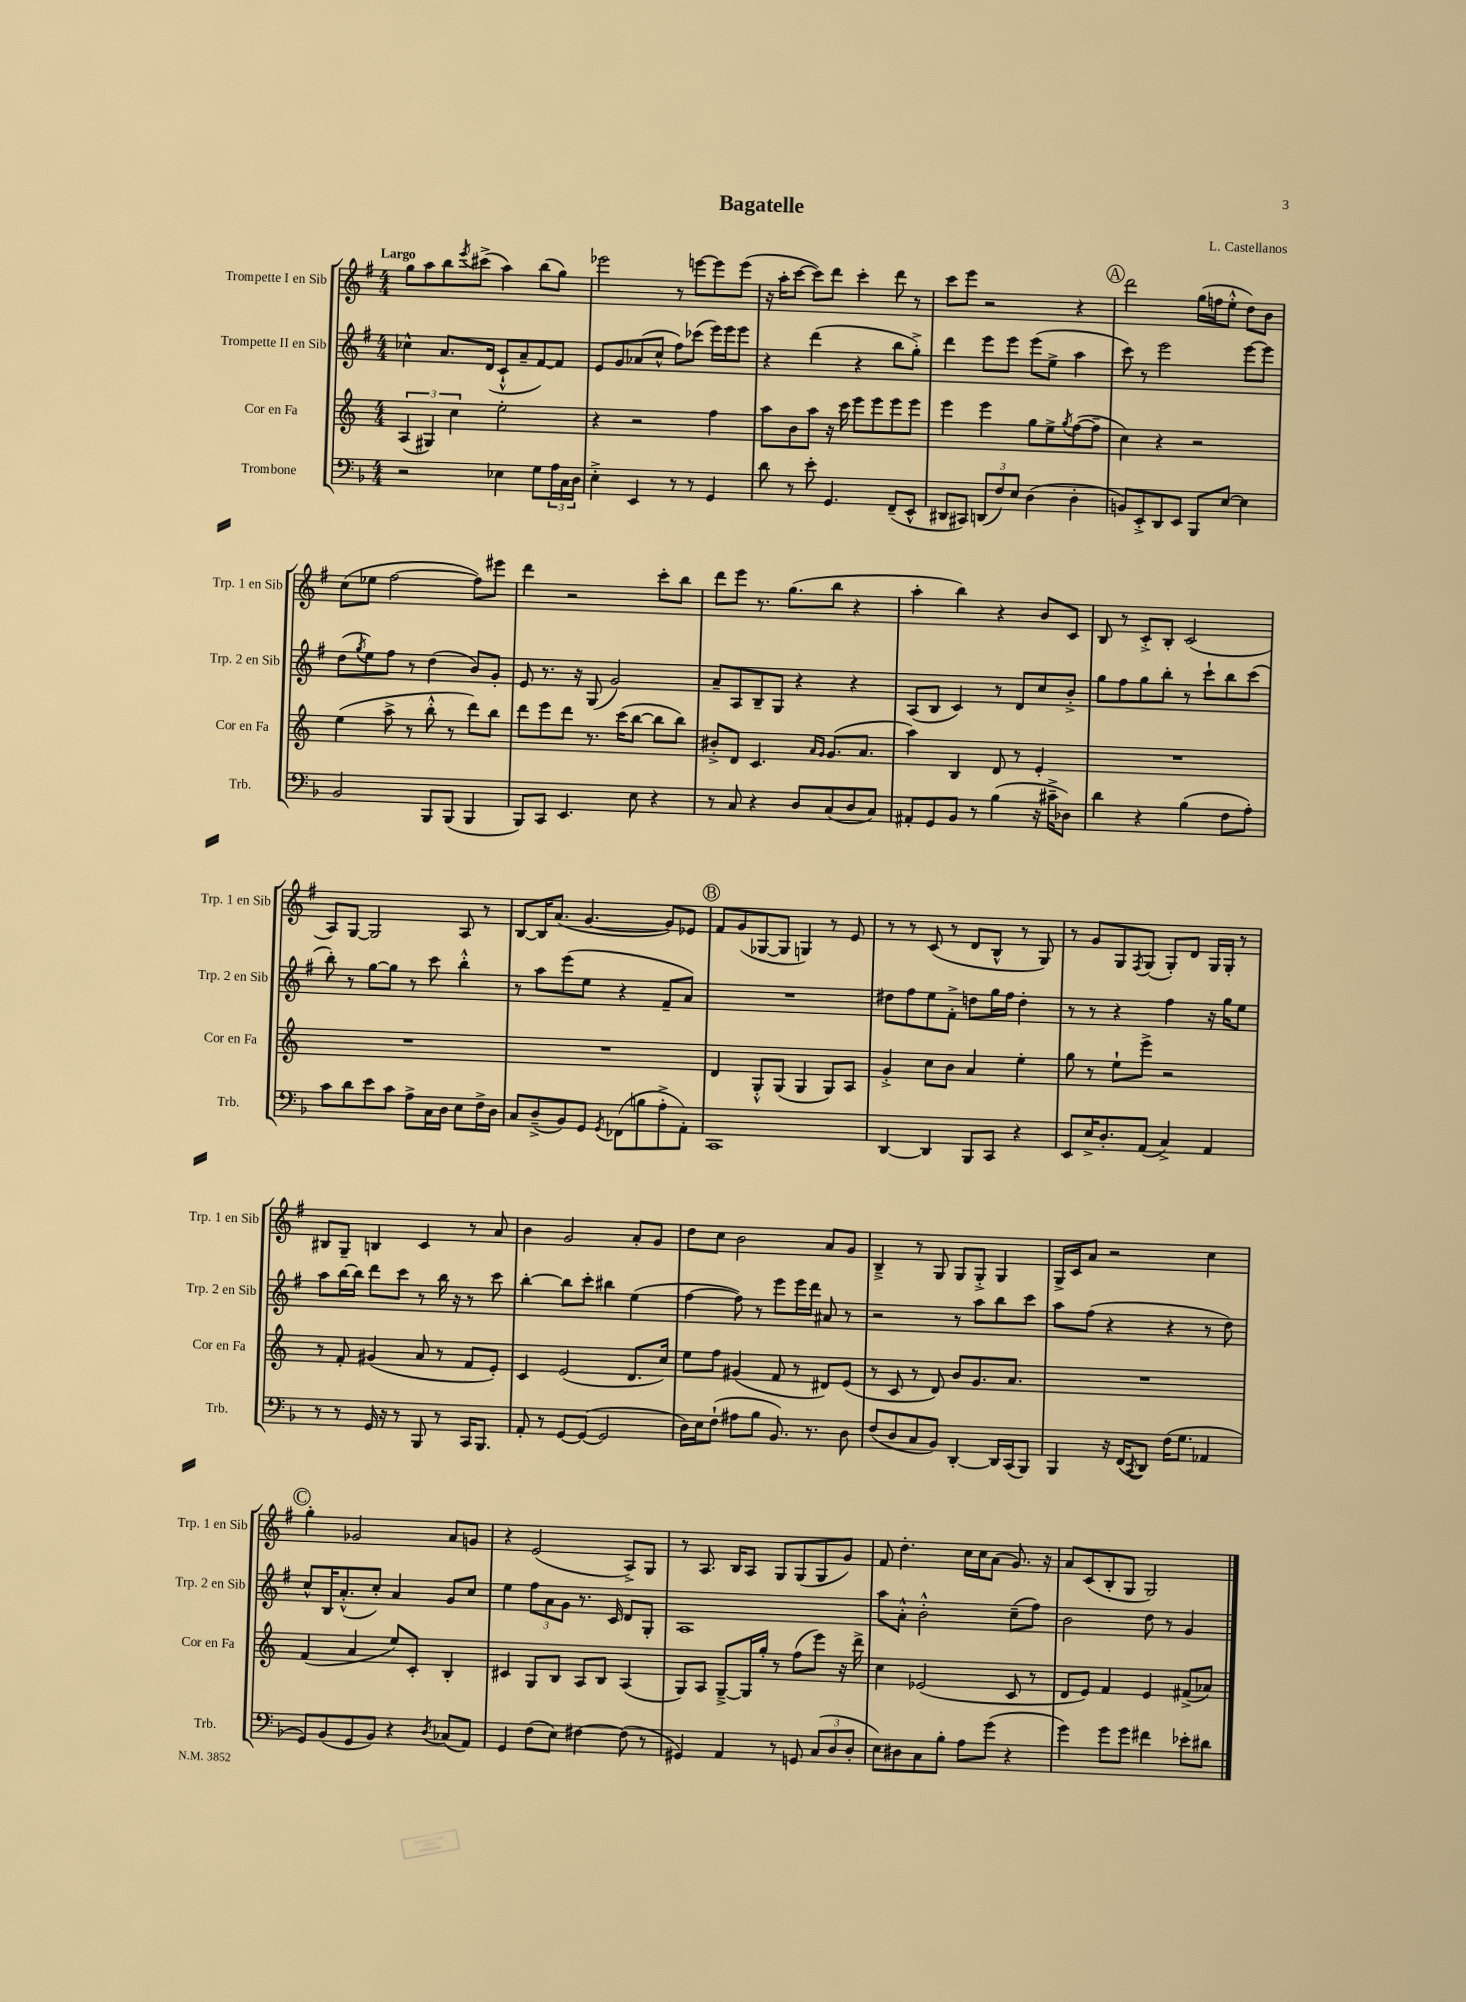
\header { title = "Bagatelle" composer = "L. Castellanos" }
<<
\new StaffGroup <<
\new Staff = "s0" \with { instrumentName = "Trompette I en Sib" shortInstrumentName = "Trp. 1 en Sib" } {
    \clef treble \key g \major \numericTimeSignature \time 4/4 \tempo "Largo"
    g''8 a''8 b''8 \acciaccatura { e'''8 } cis'''8->( a''4) b''8( g''8) |
    ees'''2 r8 e'''8~ e'''8 e'''8( |
    r16 a''16-. c'''8~ c'''8) d'''8 c'''4-. d'''8 r8 |
    c'''8 e'''8 r2 r4 |
    \mark \markup { \circle "A" } d'''2 g''16( f''16 e''8-.-^ d''8) b'8 |
    c''8( ees''8 fis''2~ fis''8) eis'''8 |
    d'''4 r2 c'''8-. b''8 |
    d'''8 e'''8 r8. g''8.( b''8 r4 |
    a''4-. b''4) r4 b'8 c'8 |
    b8 r8 c'8-.-> b8-. c'2( |
    a8) g8~ g2 a8 r8 |
    b8~ b16 a'8.( g'4.~ g'8) ees'8 |
    \mark \markup { \circle "B" } fis'8 g'8( ges8~ ges8 g4) r8 e'8 |
    r8 r8 c'8( r8 d'8 b8-^ r8 g8) |
    r8 g'8 g8 \acciaccatura { fis8 } g8( g8-.) d'8 g16 g16-. r8 |
    bis8 g8-- b4 c'4 r8 a'8 |
    b'4 g'2 a'8-. g'8 |
    d''8 c''8 b'2 a'8 g'8 |
    b4---> r8 g8 g8 g8-.-> g4 |
    g16-> c'16 a'8 r2 c''4 |
    \mark \markup { \circle "C" } g''4-. ges'2 a'8 g'8 |
    r4 e'2( a8->) g8 |
    r8 a8. b16 a8 g8 g8( g8 g'8) |
    fis'8 d''4.-. c''16 c''16 a'8( g'8.) r16 |
    a'8 c'8( b8-. g8 g2) \bar "|." |
}
\new Staff = "s1" \with { instrumentName = "Trompette II en Sib" shortInstrumentName = "Trp. 2 en Sib" } {
    \clef treble \key g \major \numericTimeSignature \time 4/4
    ces''4-^ a'8. d'16( c'8-!-^ a'8-- fis'8~) fis'8 |
    e'8 g'8 aes'8( c''8-^ fis''8) ces'''8( e'''16) e'''16 e'''8 |
    r4 d'''4( r4 b''8 g''8-.->) |
    d'''4 e'''8 e'''8 e'''8( e''8-> a''4 |
    \mark \markup { \circle "A" } c'''8) r8 e'''2 e'''8~ e'''8 |
    d''8( \acciaccatura { g''8 } e''8) fis''8 r8 d''4( b'8) g'8-. |
    e'8 r8. r16 g8( g'2) |
    a'8-- a8 b8-- g8 r4 r4 |
    a8( b8 c'4) r8 d'8 c''8 b'8-.-> |
    g''8 fis''8 g''8 b''8-. r8 c'''8-! b''8 c'''8( |
    b''8-.) r8 g''8~ g''8 r8 c'''8 b''4-.-^ |
    r8 a''8 e'''8( e''8 r4 fis'8-- a'8) |
    \mark \markup { \circle "B" } R1 |
    dis''8 fis''8 e''8 fis'8-.-> d''8 g''16 fis''16 d''4-. |
    r8 r8 r4 fis''4 r16 g''16 e''8 |
    a''8 b''16~ b''16 d'''8 c'''8 r8 b''16 r16 r8 c'''8 |
    b''4~-. b''8 c'''8-. bis''4 e''4( |
    fis''4~ fis''8) r8 e'''8 e'''16 d'''16 ais'8 r8 |
    r2 r8 a''8 b''8 c'''8 |
    a''8 fis''8( r4 r4 r8 d''8) |
    \mark \markup { \circle "C" } c''8-^ b16 a'8.-.-^( c''8-.) a'4 g'8 c''8 |
    e''4 \tuplet 3/2 { fis''8 a'8 g'8 } r8. c'16 d'8 g8-. |
    a1 |
    a''8 a'8-.-^ b'2-.-^ c''8--( fis''8) |
    b'2 d''8 r8 g'4 \bar "|." |
}
\new Staff = "s2" \with { instrumentName = "Cor en Fa" shortInstrumentName = "Cor en Fa" } {
    \clef treble \key c \major \numericTimeSignature \time 4/4
    \tuplet 3/2 { a4( gis4) c''4 } e''2-. |
    r4 r2 f''4 |
    a''8 b'8 a''8 r16 c'''16 e'''8 e'''8 e'''8 e'''8 |
    e'''4 e'''4 g''8 e''8-> \acciaccatura { g''8 } f''8~( f''8-- |
    \mark \markup { \circle "A" } c''4) r4 r2 |
    e''4( a''8-> r8 b''8-.-^ r8 d'''8) b''8 |
    d'''8 e'''8 d'''8 r8. c'''16( b''8~ b''8 b''8) |
    bis'8-.-> d'8 c'4. \grace { a'16 g'16 } g'8.( a'8. |
    a''4) b4 d'8 r8 e'4-. |
    R1 |
    R1 |
    R1 |
    \mark \markup { \circle "B" } d'4 g8-.-^ g8( g4 g8) a8 |
    g'4-.-> c''8 b'8 a'4 e''4-. |
    g''8 r8 e''8-! e'''8-> r2 |
    r8 f'8-. gis'4( a'8 r8 f'8 e'8-.) |
    c'4 e'2( d'8. c''16) |
    e''8 f''8 gis'4( f'8 r8 dis'8) e'8( |
    r8 c'8 r8 d'8) b'8 g'8. a'8. |
    R1 |
    \mark \markup { \circle "C" } f'4( a'4 e''8) c'8-. b4-. |
    cis'4 g8 b8 a8 b8 a4( |
    g8) a8 g8~---> g16 g''16-. r8 f''8( e'''8) r16 d'''16-> |
    c''4 ees'2( c'8 r8 |
    d'8 e'8) f'4 e'4 fis'8->( aes'8) \bar "|." |
}
\new Staff = "s3" \with { instrumentName = "Trombone" shortInstrumentName = "Trb." } {
    \clef bass \key f \major \numericTimeSignature \time 4/4
    r2 ees4 g8 \tuplet 3/2 { a16 c16 d16 } |
    e4-.-> e,4 r8 r8 g,4 |
    d'8 r8 e'8-. g,4. f,8--( e,8-^ |
    dis,8 cis,8) \tuplet 3/2 { d,8( f8) e8 } d4( d4-. |
    \mark \markup { \circle "A" } b,8) e,8-.-> d,8 e,8 bes,,8 e8~ e4 |
    bes,2 bes,,8 bes,,8( bes,,4 |
    bes,,8) c,8 e,4. e8 r4 |
    r8 c8 r4 d8 c8( d8 c8) |
    ais,8-. g,8 bes,8 r8 bes4( r16 cis'16---> des8) |
    d'4 r4 bes4( f8 a8-.) |
    c'8 d'8 e'8 c'8 a8-> c16 d16 e8 f16-> d16 |
    c8 d8--->( bes,8) g,8 \acciaccatura { g,8 } fes,8( b8 a8-.-> a,8-.) |
    \mark \markup { \circle "B" } c,1 |
    d,4~ d,4 bes,,8 c,8 r4 |
    e,8 e16-> d8.-. a,8( c4->) a,4 |
    r8 r8 g,16 r16 r8 bes,,8 r8 c,16 bes,,8. |
    a,8-. r8 g,8~ g,8~( g,2 |
    d16) e16 f8-!( ais8 bes8 bes,8.) r8. d8 |
    f8( d8 c8 bes,8) d,4~-. d,16 c,16( bes,,8) |
    bes,,4 r16 f,16( \acciaccatura { c,8 } d,8) f16( g8. aes,4 |
    \mark \markup { \circle "C" } g,8) bes,8( g,8 bes,8) r4 \acciaccatura { d8 } ces8( a,8) |
    g,4 f8( e8) fis4~ fis8( r8 |
    gis,4) a,4 r8 g,8 \tuplet 3/2 { c8( d8 d8-. } |
    e8) dis8 c8 bes8-. a8 g'8( r4 |
    g'4) g'8 g'8 fis'4 ees'8-. dis'8 \bar "|." |
}
>>
>>
\layout { \context { \Score \remove "Bar_number_engraver" } }
